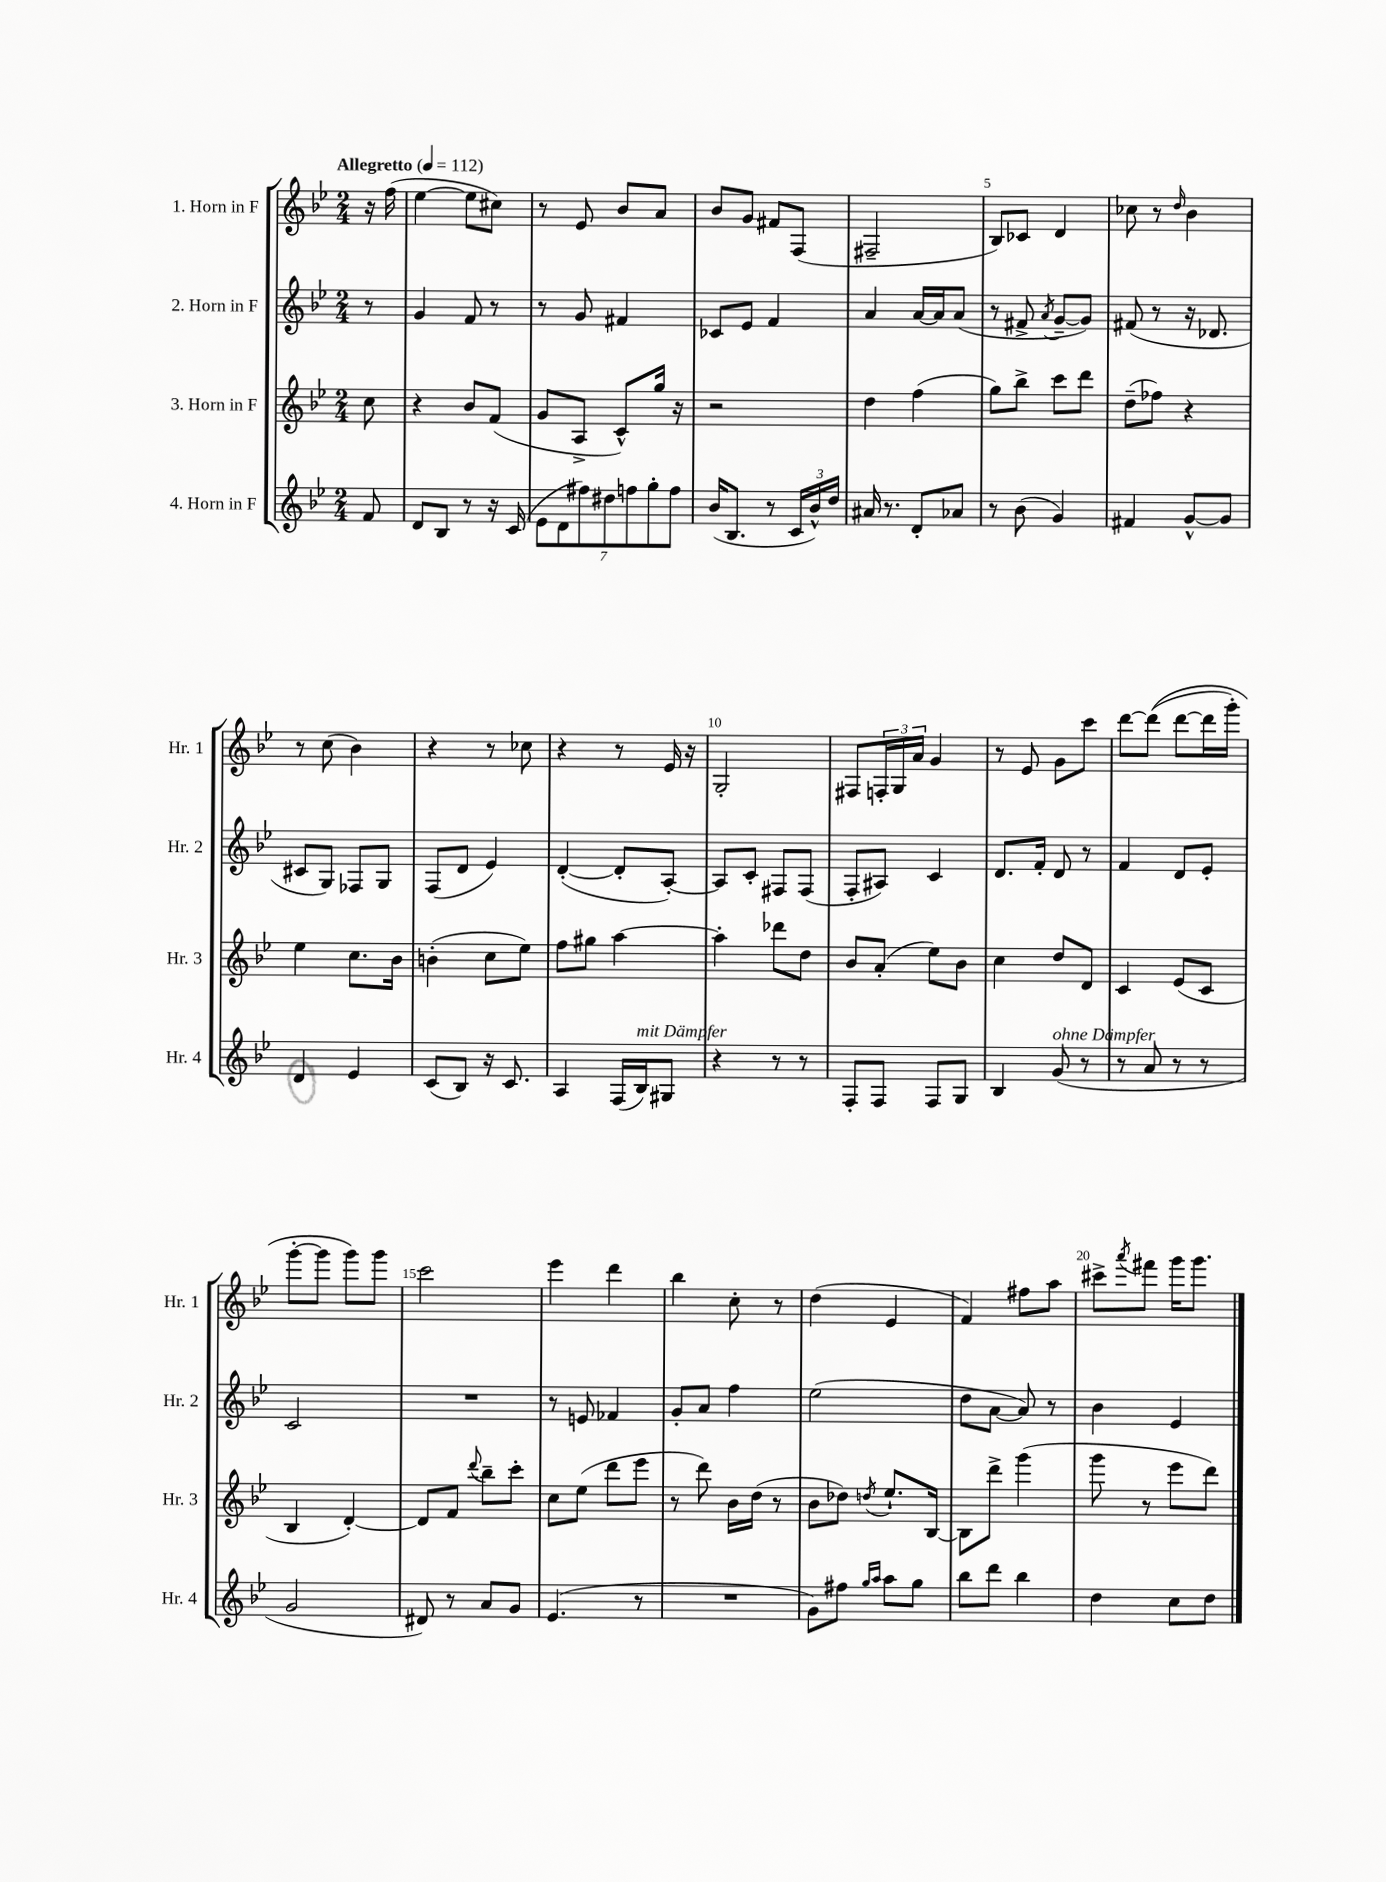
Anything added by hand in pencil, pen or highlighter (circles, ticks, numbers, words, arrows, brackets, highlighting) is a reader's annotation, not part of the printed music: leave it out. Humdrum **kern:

**kern	**kern	**kern	**kern
*part4	*part3	*part2	*part1
*staff4	*staff3	*staff2	*staff1
*I"4. Horn in F	*I"3. Horn in F	*I"2. Horn in F	*I"1. Horn in F
*I'Hr. 4	*I'Hr. 3	*I'Hr. 2	*I'Hr. 1
*clefG2	*clefG2	*clefG2	*clefG2
*k[b-e-]	*k[b-e-]	*k[b-e-]	*k[b-e-]
*M2/4	*M2/4	*M2/4	*M2/4
*MM112	*MM112	*MM112	*MM112
=	=	=	=
!	!	!	!LO:TX:a:B:t=Allegretto
8f/	8cc\	8r	16r
.	.	.	(16ff\
=1	=1	=1	=1
8d/L	4r	4g/	[4ee-\
8B-/J	.	.	.
8r	8b-/L	8f/	8ee-\L]
16r	(8f/J	8r	8cc#X\J)
(16c/	.	.	.
=2	=2	=2	=2
14e-\L	8g/L	8r	8r
14d\	.	.	.
.	8A^/J	8g/	8e-/
14ff#X\)	.	.	.
14dd#X\	.	.	.
.	8c^^/L)	4f#X/	8b-/L
14ffn\	.	.	.
14gg'\	.	.	.
.	16gg/Jk	.	8a/J
14ff\J	.	.	.
.	16r	.	.
=3	=3	=3	=3
(16b-/KL	2r	8c-X/L	8b-/L
8.B-/J	.	.	.
.	.	8e-/J	8g/J
8r	.	4f/	8f#X/L
24c/LL	.	.	(8F/J
24b-^^/)	.	.	.
24dd/JJ	.	.	.
=4	=4	=4	=4
16a#X/	4dd\	4a/	2F#X~/
8.r	.	.	.
8d'/L	(4ff\	[16a/LL	.
.	.	16a/J]	.
8a-X/J	.	(8a/J	.
=5	=5	=5	=5
8r	8gg\L)	8r	8B-/L)
(8b-\	8bb-^\J	8f#X^/	8c-X/J
.	.	8qa/	.
4g/)	8ccc\L	[8g~/L	4d/
.	8ddd\J	8g/J])	.
=6	=6	=6	=6
4f#X/	(8dd~\L	(8f#X/	8cc-X\
.	8ff-X\J)	8r	8r
.	.	.	16qqdd/
[8g^^/L	4r	16r	4b-\
.	.	8.d-X/	.
8g/J]	.	.	.
!!LO:LB:g=z
=7	=7	=7	=7
4d/	4ee-\	8c#X/L	8r
.	.	8G/J)	(8cc\
4e-/	8.cc\L	8F-X/L	4b-\)
.	.	8G/J	.
.	16b-\Jk	.	.
=8	=8	=8	=8
(8c/L	(4bn'\	(8F/L	4r
8B-/J)	.	8d/J	.
16r	8cc\L	4e-/)	8r
8.c/	.	.	.
.	8ee-\J)	.	8cc-X\
=9	=9	=9	=9
4A/	8ff\L	([4d'/	4r
.	8gg#X\J	.	.
(16F/LL	[4aa\	8d'/L]	8r
!LO:TX:a:i:t=mit Dämpfer	!	!	!
16B-/J)	.	.	.
8G#X/J	.	[8A'/J)	16e-/
.	.	.	16r
=10	=10	=10	=10
4r	4aa'\]	8A/L]	2G'/
.	.	8c'/J	.
8r	8ddd-X\L	8F#X/L	.
8r	8dd\J	(8F#/J	.
=11	=11	=11	=11
8F'/L	8b-/L	8F'/L	8F#X/L
8F/J	(8a'/J	8A#X/J)	24Fn'/L
.	.	.	24G/
.	.	.	24a/JJ
8F/L	8ee-\L)	4c/	4g/
8G/J	8b-\J	.	.
=12	=12	=12	=12
4B-/	4cc\	8.d/L	8r
.	.	.	8e-/
.	.	16f'/Jk	.
!LO:TX:a:i:t=ohne Dämpfer	!	!	!
(8g/	8dd/L	8d/	8g\L
8r	8d/J	8r	8ccc\J
=13	=13	=13	=13
8r	4c/	4f/	[8ddd\L
8a/	.	.	((8ddd\J]
8r	(8e-/L	8d/L	[8ddd\L
8r	8c/J	8e-'/J	16ddd\L]
.	.	.	16ggg'\JJ)
!!LO:LB:g=z
=14	=14	=14	=14
2g/	4B-/	2c/	[8ggg'\L
.	.	.	8ggg\J]
.	[4d'/)	.	8ggg\L)
.	.	.	8ggg\J
=15	=15	=15	=15
8d#X/)	8d/L]	2r	2ccc\
8r	8f/J	.	.
.	8qqddd/	.	.
8a/L	8bb-~\L	.	.
8g/J	8ccc'\J	.	.
=16	=16	=16	=16
(4.e-/	8cc\L	8r	4eee-\
.	(8ee-\J	8en/	.
.	8ddd\L	4f-X/	4ddd\
8r	8eee-\J	.	.
=17	=17	=17	=17
2r	8r	8g'/L	4bb-\
.	8ddd\)	8a/J	.
.	16b-\LL	4ff\	8cc'\
.	(16dd\JJ	.	.
.	8r	.	8r
=18	=18	=18	=18
8g\L)	8b-\L	(2ee-\	(4dd\
8ff#X\J	8dd-X\J)	.	.
16qqgg/LL	.	.	.
16qqaa/JJ	8qddn/	.	.
8aa\L	8.ee-`/L	.	4e-/
8gg\J	.	.	.
.	[16B-/Jk	.	.
=19	=19	=19	=19
8bb-\L	8B-\L]	8dd\L	4f/)
8ddd\J	8ddd^\J	[8a\J	.
4bb-\	(4ggg\	8a/])	8ff#X\L
.	.	8r	8aa\J
=20	=20	=20	=20
4dd\	8ggg\	4b-\	8ccc#X^\L
.	.	.	8qaaa/
.	8r	.	8fff#X\J
8cc\L	8eee-\L	4e-/	16ggg\KL
.	.	.	8.ggg\J
8dd\J	8ddd\J)	.	.
==	==	==	==
*-	*-	*-	*-
